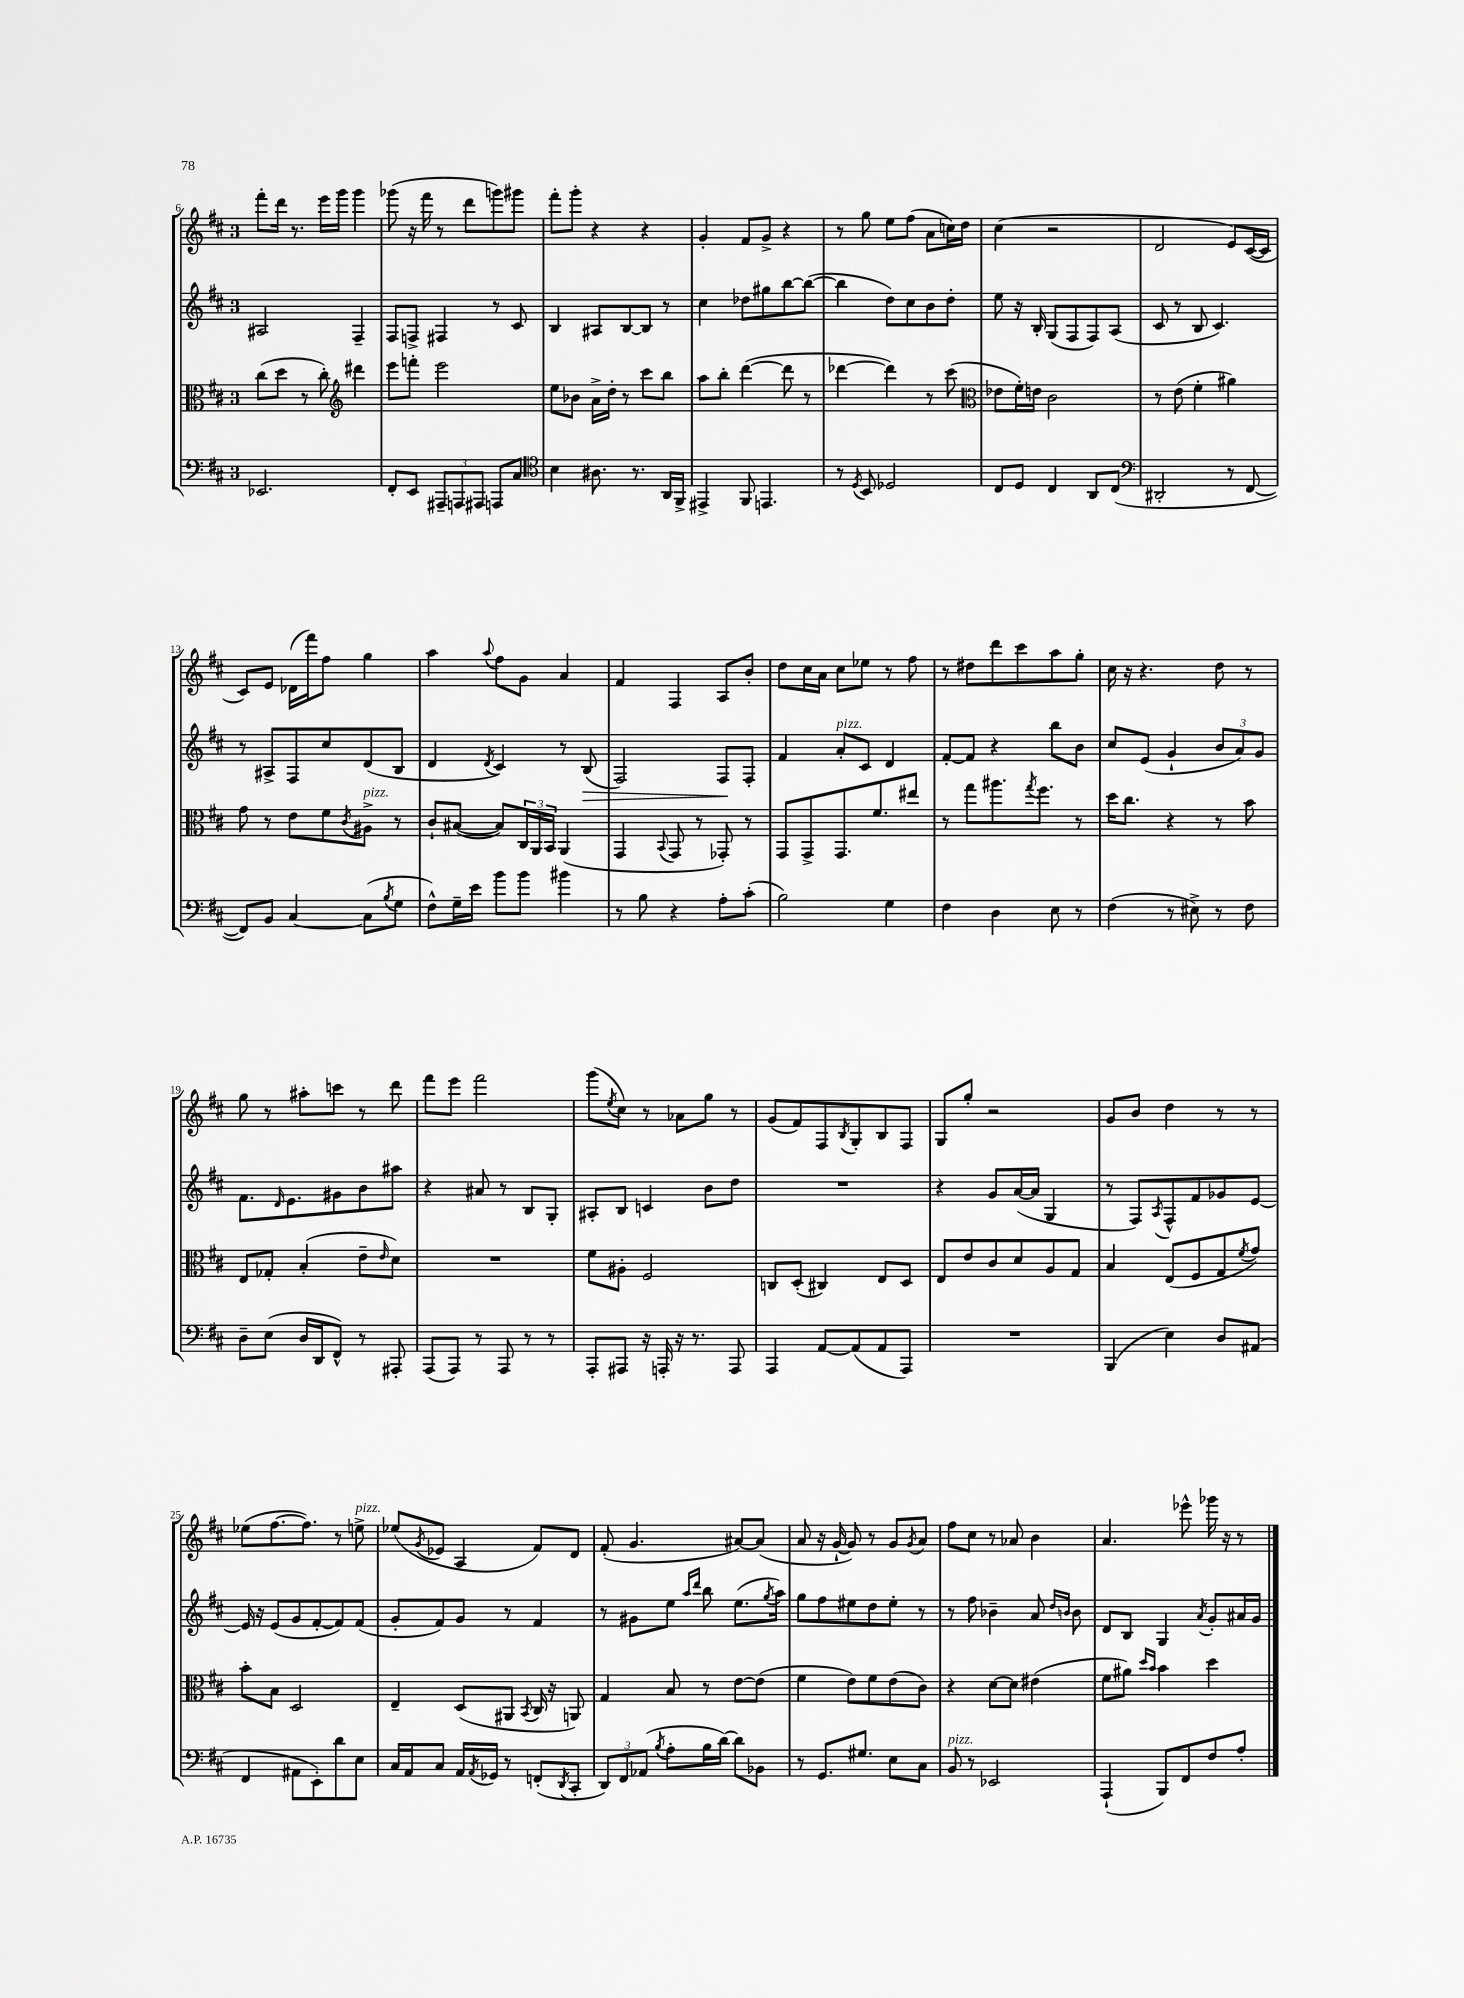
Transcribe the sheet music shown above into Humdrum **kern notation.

**kern	**kern	**kern	**dynam	**kern
*part4	*part3	*part2	*part2	*part1
*staff4	*staff3	*staff2	*staff2	*staff1
*clefF4	*clefC3	*clefG2	*	*clefG2
*k[f#c#]	*k[f#c#]	*k[f#c#]	*	*k[f#c#]
*M3/4	*M3/4	*M3/4	*	*M3/4
=6	=6	=6	=6	=6
2.EE-X/	(8cc#\L	2A#X/	.	8fff#'\L
.	8dd\J	.	.	16ddd\Jk
.	.	.	.	8.r
.	8r	.	.	.
.	8cc#'\)	.	.	16eee\LL
.	.	.	.	16ggg\JJ
*	*clefG2	*	*	*
.	4ddd#X\	4F#~/	.	4ggg\
=7	=7	=7	=7	=7
8FF#'/L	8eee\L	8F#/L	.	(8ggg-X\
8EE/J	8fffn'\J	8Fn^/J	.	16r
.	.	.	.	16fff#\
12AAA#X~/L	2eee\	4F#X/	.	8r
12AAAn/	.	.	.	.
.	.	.	.	8ddd\L
12AAA#X/J	.	.	.	.
8AAAn/L	.	8r	.	8gggn\)
8C#/J	.	8c#/	.	8ggg#X\J
=8	=8	=8	=8	=8
*clefC4	*	*	*	*
4B\	8ee\L	4B/	.	8fff#'\L
.	8b-X\J	.	.	8ggg'\J
8.A#X\	16a^\LL	8A#X/L	.	4r
.	16dd'\JJ	.	.	.
.	8r	[8B/	.	.
8.r	.	.	.	.
.	8ccc#\L	8B/J]	.	4r
16AA/LL	8bb\J	8r	.	.
16FF#^/JJ	.	.	.	.
=9	=9	=9	=9	=9
4EE#X^/	8aa\L	4cc#\	.	4g'/
.	8bb'\J	.	.	.
8FF#/	([4ddd\	8dd-X\L	.	8f#/L
4.EEn/	.	8gg#X\	.	8g^/J
.	8ddd\]	[8bb\	.	4r
.	8r	(8bb\J_	.	.
=10	=10	=10	=10	=10
8r	[4ddd-X\	4bb\]	.	8r
8qD/	.	.	.	.
8BB/	.	.	.	8gg\
2D-X/	4ddd-\])	8dd\L)	.	8ee\L
.	.	8cc#\	.	(8ff#\J
.	8r	8b\	.	8a\L
.	(8ccc#\	8dd'\J	.	16ccn\L)
.	.	.	.	16dd\JJ
=11	=11	=11	=11	=11
*	*clefC3	*	*	*
8C#/L	8e-X\L	8ee\	.	(4cc#\
8D/J	16f#'\L)	16r	.	.
.	16en\JJ	16B'/	.	.
4C#/	2c#\	(8G/L	.	2r
.	.	8F#/	.	.
8AA/L	.	8F#/)	.	.
(8C#/J	.	(8A/J	.	.
=12	=12	=12	=12	=12
*clefF4	*	*	*	*
2DD#X'/	8r	8c#/	.	2d/
.	(8e\	8r	.	.
.	4f#'\	8B/	.	.
.	.	4.c#/)	.	.
8r	4a#X\)	.	.	8e/L)
[8FF#/	.	.	.	([16c#/L
.	.	.	.	16c#/JJ]
!!LO:LB:g=z
=13	=13	=13	=13	=13
8FF#/L])	8g\	8r	.	8c#/L)
8BB/J	8r	8A#X^/L	.	8e/J
[4C#/	8e\L	8F#/	.	(16d-X\LL
.	.	.	.	16fff#\J)
.	8f#\	8cc#/	.	8ff#\J
.	8qc#/	.	.	.
!	!LO:TX:a:i:t=pizz.	!	!	!
(8C#\L]	8A#X^\J	(8d/	.	4gg\
8qB/	.	.	.	.
8G\J	8r	8B/J	.	.
=14	=14	=14	=14	=14
8F#^^\L)	8c#`/L	4d/	.	4aa\
16G~\L	([8B#X/J	.	.	.
16e\JJ	.	.	.	.
.	.	8qd/	.	8qqaa/
8b\L	8B#/L])	4c#/)	.	8ff#\L
8b\J	24C#/L	.	.	8g\J
.	24AA/	.	.	.
.	24BB/JJ	.	.	.
4b#X\	(4AA/	8r	.	4a/
!	!	!	!LO:HP:b	!
.	.	(8B/	>	.
=15	=15	=15	=15	=15
8r	4GG/	2F#/)	.	4f#/
8B\	.	.	.	.
.	8qqBB/	.	.	.
4r	8GG/	.	.	4F#/
.	8r	.	.	.
8A'\L	8GG-X'/)	8F#/L	.	8A/L
(8c#'\J	8r	8F#'/J	]	8b'/J
=16	=16	=16	=16	=16
2B\)	8GG/L	4f#/	.	8dd\L
.	8GG^/	.	.	16cc#\L
.	.	.	.	16a\JJ
!	!	!LO:TX:a:i:t=pizz.	!	!
.	8.GG/	8a'/L	.	8cc#\L
.	.	8c#/J	.	8ee-X\J
.	8.f#/	.	.	.
4G\	.	4d/	.	8r
.	8ee#X/J	.	.	8ff#\
=17	=17	=17	=17	=17
4F#\	8r	[8f#'/L	.	8r
.	8gg\L	8f#/J]	.	8dd#X\L
4D\	8.aa#X\	4r	.	8ddd\
.	.	.	.	8ccc#\
.	8qgg/	.	.	.
.	8.ff#\J	.	.	.
8E\	.	8bb\L	.	8aa\
8r	8r	8b\J	.	8gg'\J
=18	=18	=18	=18	=18
(4F#\	16dd\KL	8cc#/L	.	16cc#\
.	8.cc#\J	.	.	16r
.	.	(8e/J	.	4.r
8r	4r	4g`/	.	.
8E#X^\)	.	.	.	.
8r	8r	12b/L	.	8dd\
.	.	12a/)	.	.
8F#\	8b\	.	.	8r
.	.	12g/J	.	.
!!LO:LB:g=z
=19	=19	=19	=19	=19
8D~\L	8E/L	8.f#\L	.	8gg\
(8E\J	8G-X'/J	.	.	8r
.	.	16qqd/	.	.
.	.	8.e\	.	.
16D/LL	(4B'/	.	.	8aa#X'\L
16DD/J	.	.	.	.
8FF#^^/J)	.	8g#X\	.	8cccn\J
8r	8e~\L	8b\	.	8r
.	16qqe/	.	.	.
8AAA#X'/	8d\J)	8aa#X\J	.	8ddd\
=20	=20	=20	=20	=20
(8AAA/L	2.r	4r	.	8fff#\L
8AAA/J)	.	.	.	8eee\J
8r	.	8a#X/	.	2fff#\
8AAA/	.	8r	.	.
8r	.	8B/L	.	.
8r	.	8G'/J	.	.
=21	=21	=21	=21	=21
8AAA'/L	8f#\L	8A#X'/L	.	(8ggg\L
.	.	.	.	8qee/
8AAA#X/J	8A#X'\J	8B/J	.	8cc#\J)
16r	2F#/	4cn/	.	8r
16AAAn'/	.	.	.	.
16r	.	.	.	8a-X\L
8.r	.	.	.	.
.	.	8b\L	.	8gg\J
8AAA/	.	8dd\J	.	8r
=22	=22	=22	=22	=22
4AAA/	8Cn/L	2.r	.	(8g/L
.	(8D'/J	.	.	8f#/)
[8AA/L	4C#X/)	.	.	8F#/
.	.	.	.	8qB/
(8AA/]	.	.	.	8G'/
8AA/	8E/L	.	.	8B/
8AAA/J)	8D/J	.	.	8F#/J
=23	=23	=23	=23	=23
2.r	8E/L	4r	.	8G/L
.	8e/	.	.	8gg'/J
.	8c#/	8g/L	.	2r
.	8d/	([16a/L	.	.
.	.	16a/JJ]	.	.
.	8A/	4G/	.	.
.	8G/J	.	.	.
=24	=24	=24	=24	=24
(4BBB/	4B/	8r	.	8g/L
.	.	8F#/L)	.	8b/J
.	.	8qA/	.	.
4E\)	(8E/L	8F#^^/	.	4dd\
.	8F#/	8f#/	.	.
8D/L	8G/	8g-X/	.	8r
.	8qf#/	.	.	.
(8AA#X/J	8g/J)	[8e/J	.	8r
!!LO:LB:g=z
=25	=25	=25	=25	=25
4FF#/	8b'\L	16e/]	.	(8ee-X\L
.	.	16r	.	.
.	8B\J	(8e/L	.	[8.ff#\
8AA#X\L	2D/	8g/	.	.
.	.	.	.	8.ff#\J])
8EE'\)	.	[8f#'/	.	.
8d\	.	8f#/])	.	8r
!	!	!	!	!LO:TX:a:i:t=pizz.
8E\J	.	(8f#/J	.	8een^\
=26	=26	=26	=26	=26
16C#/LL	4E~/	8g'/L	.	(8ee-X/L
16AA/J	.	.	.	.
.	.	.	.	8qg/
8C#/J	.	8f#/)	.	8e-X/J
16AA/LL	(8D/L	8g/J	.	4A/
8qAA/	.	.	.	.
16GG-X/JJ	.	.	.	.
8r	8AA#X/J	8r	.	.
.	8qBB/	.	.	.
(8FFn'/L	16C#/	4f#/	.	8f#/L)
.	16r	.	.	.
8qDD/	.	.	.	.
8CC#'/J	8AAn/)	.	.	8d/J
=27	=27	=27	=27	=27
12DD/L)	4G/	8r	.	(8f#'/
12FF#/	.	.	.	.
.	.	8g#X\L	.	4.g/
(12AA-X/J	.	.	.	.
8qB/	.	.	.	.
8A'\L	8B/	8ee\J	.	.
.	.	16qqaa/LL	.	.
.	.	16qqddd/JJ	.	.
16B\L	8r	8bb\	.	.
[16d\JJ)	.	.	.	.
8d\L]	[8e\L	(8.ee\L	.	[8a#X/L)
8BB-X\J	(8e\J]	.	.	(8a#/J]
.	.	8qgg/	.	.
.	.	16aa\Jk)	.	.
=28	=28	=28	=28	=28
8r	4f#\	8gg\L	.	8a/
8.GG/L	.	8ff#\	.	16r
.	.	.	.	[16g`/
.	8e\L)	8ee#X\	.	8g/])
8.G#X/J	.	.	.	.
.	8f#\	8dd\	.	8r
8E\L	(8e\	8ee#'\J	.	8g/L
.	.	.	.	8qg/
8C#\J	8c#\J)	8r	.	8a/J
=29	=29	=29	=29	=29
!LO:TX:a:i:t=pizz.	!	!	!	!
8BB/	4r	8r	.	8ff#\L
8r	.	8ff#\	.	8cc#\J
2EE-X/	[8d\L	4b-X~\	.	8r
.	8d\J]	.	.	8a-X/
.	(4e#X\	8a/	.	4b\
.	.	16qqdd/LL	.	.
.	.	16qqbn/JJ	.	.
.	.	8b\	.	.
=30	=30	=30	=30	=30
(4AAA`/	8f#\L	8d/L	.	4.a/
.	8a#X\J)	8B/J	.	.
.	16qqdd/LL	.	.	.
.	16qqb/JJ	.	.	.
8BBB/L)	4b\	4G/	.	.
8FF#/	.	.	.	8eee-X^^\
.	.	8qa/	.	.
8F#/	4dd\	8g'/L	.	16ggg-X\
.	.	.	.	16r
8A'/J	.	16a#X/L	.	8r
.	.	16g/JJ	.	.
==	==	==	==	==
*-	*-	*-	*-	*-
